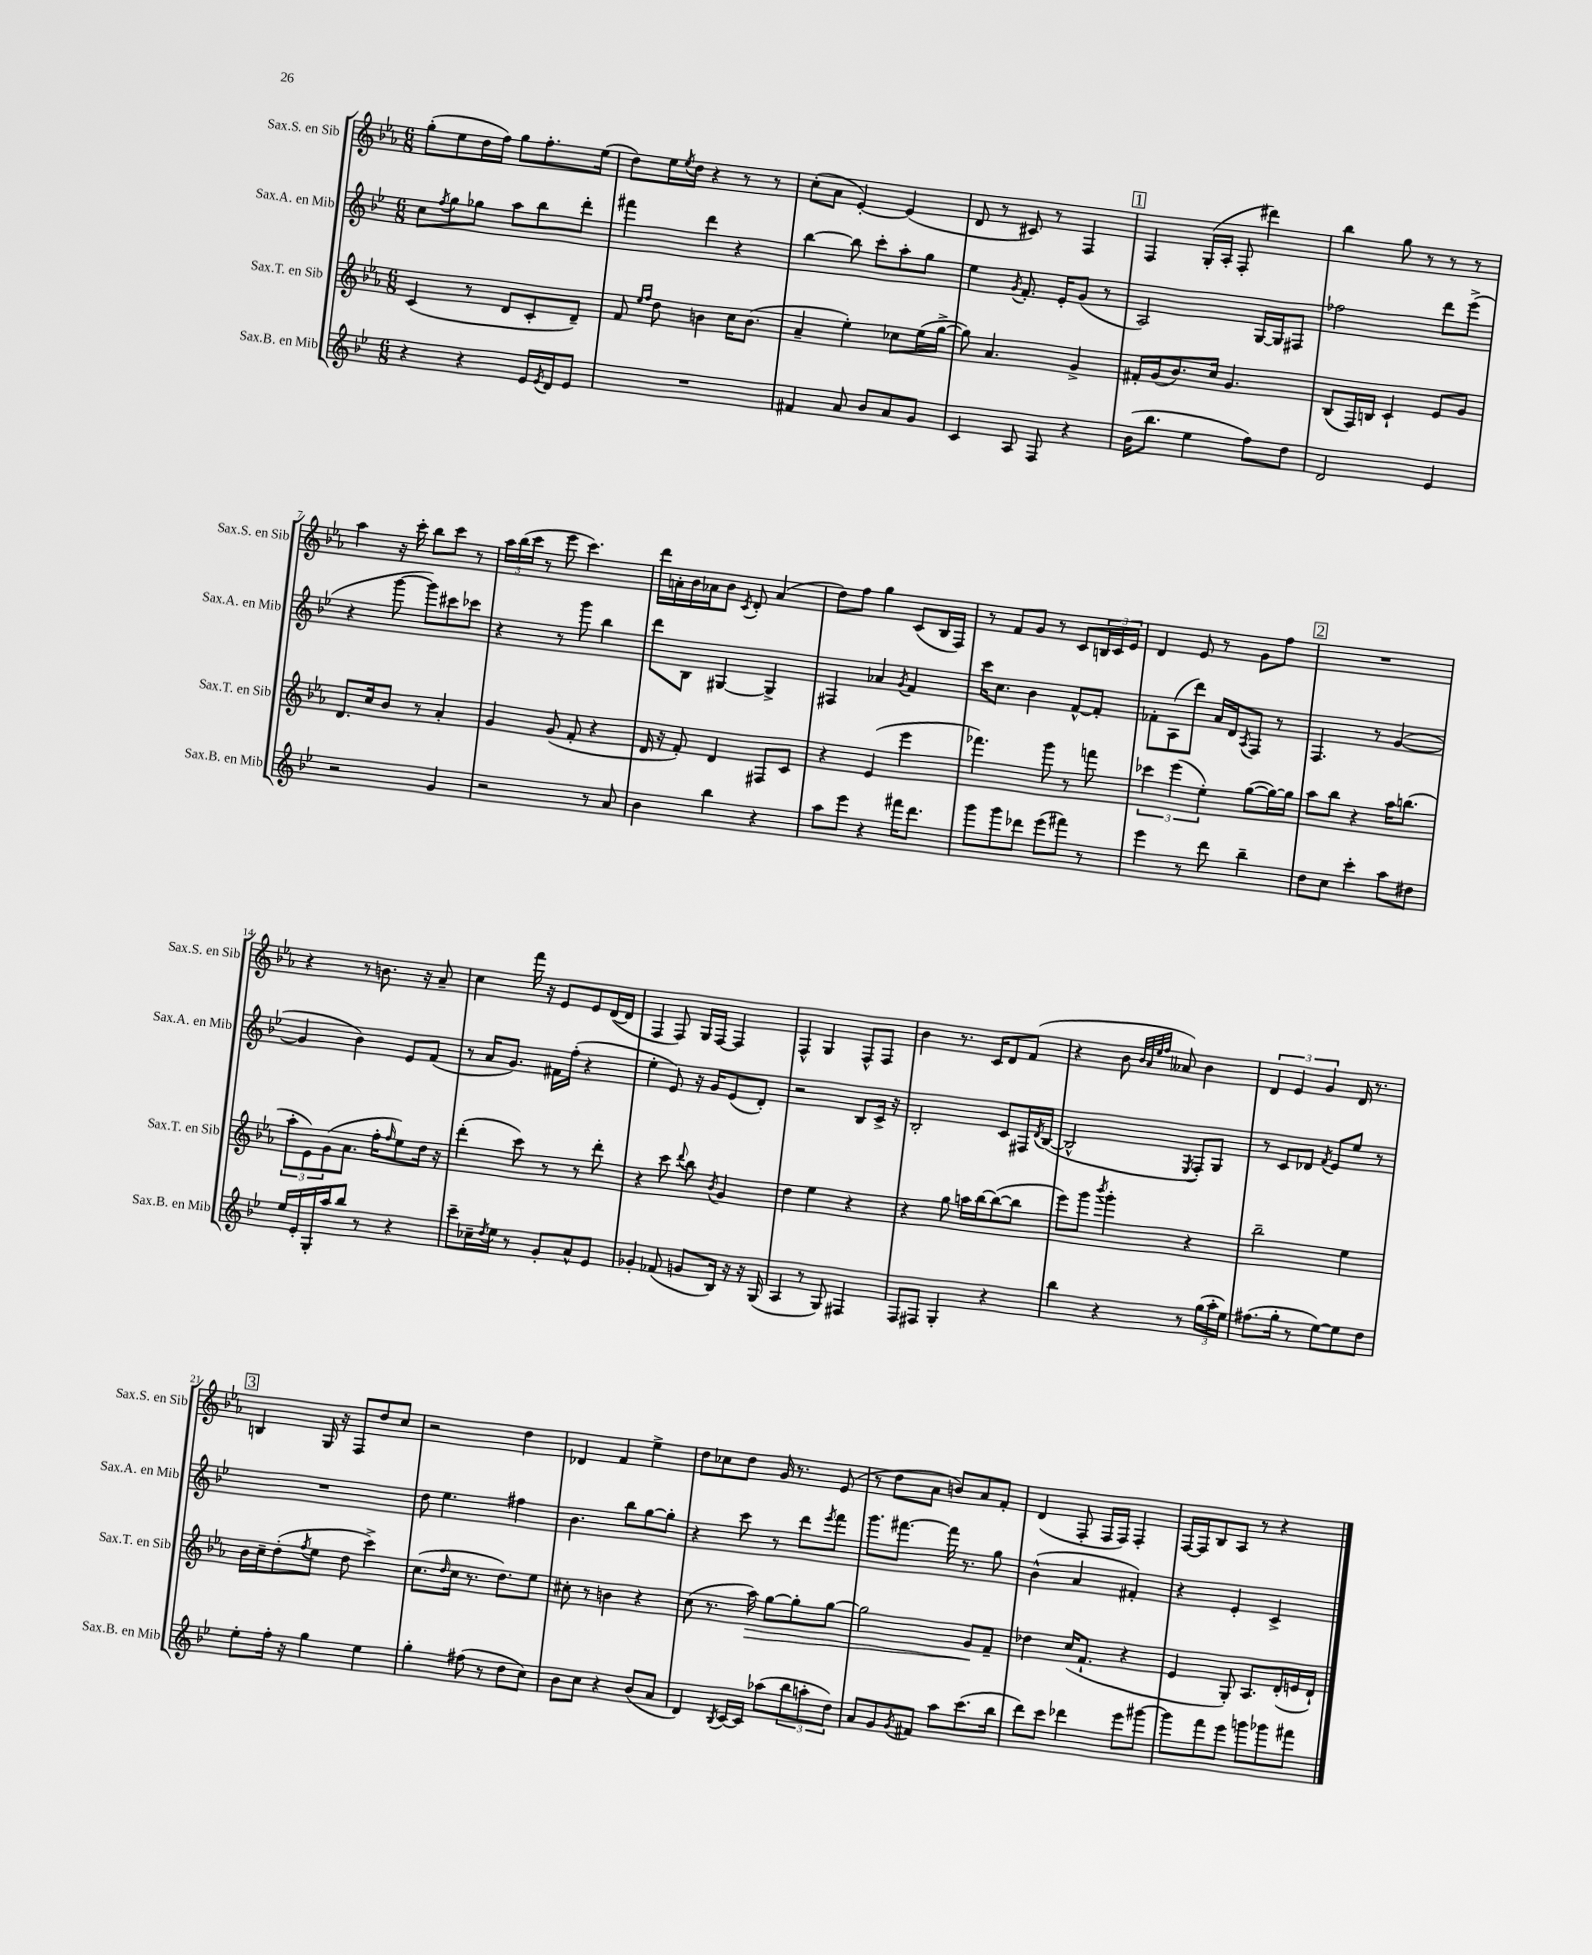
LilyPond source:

<<
\new StaffGroup <<
\new Staff = "s0" \with { instrumentName = "Sax.S. en Sib" shortInstrumentName = "Sax.S. en Sib" } {
    \clef treble \key ees \major \numericTimeSignature \time 6/8
    g''8-.( ees''8 d''16 f''16) g''8 f''8.-. ees''16( |
    d''8) ees''16 \acciaccatura { ees''8 } d''16 r4 r8 r8 |
    c''8-.( aes'8 ees'4~-.) ees'4( |
    d'8 r8 cis'8) r8 f4 |
    \mark \markup { \box "1" } f4 g16-.( aes16-. f8-. dis'''4) |
    bes''4 g''8 r8 r8 r8 |
    aes''4 r16 c'''16-. bes''8 c'''8 r8 |
    \tuplet 3/2 { aes''16 bes''16( c'''16 } r8 ees'''8 c'''4.) |
    d'''16 a'16-. bes'16 aes'16 bes'8 \acciaccatura { c'8 } d'8-. aes'4( |
    d''8) f''8 g''4 c'8( bes16 f16) |
    r8 f'8 g'8 r8 c'8 \tuplet 3/2 { b16 c'16 ees'16 } |
    d'4 ees'8 r8 g'8 f''8 |
    \mark \markup { \box "2" } R2. |
    r4 r8 b'8. r16 aes'8-- |
    c''4 f'''16 r16 ees'8 ees'8 d'16~( d'16 |
    f4 f8) g16 f16~ f4 |
    f4-^ g4 f8-^ f8 |
    bes'4 r8. c'16 d'8 f'8( |
    r4 bes'8 \grace { bes'32 aes'32 ees''32 f''32 } aeses'8) bes'4 |
    \tuplet 3/2 { d'4 ees'4 g'4 } d'16 r8. |
    \mark \markup { \box "3" } b4 g16 r16 f8 d''8 c''8 |
    r2 d''4 |
    des'4 f'4 ees''4-> |
    d''8 ces''8 d''8 g'16 r8. ees'8( |
    r8 d''8 aes'8 b'8) aes'8 f'8-. |
    d'4( f8-. f16 f16) f4-. |
    f16~ f16 bes8 aes8 r8 r4 \bar "|." |
}
\new Staff = "s1" \with { instrumentName = "Sax.A. en Mib" shortInstrumentName = "Sax.A. en Mib" } {
    \clef treble \key bes \major \numericTimeSignature \time 6/8
    c''8 \acciaccatura { f''8 } g''8 ges''8 a''8 bes''8 d'''8-. |
    fis'''4 d'''4 r4 |
    bes''4~ bes''8 c'''8-. a''8-. g''8 |
    ees''4 \acciaccatura { g'8 } f'8.-. ees'16-. g'8( r8 |
    \mark \markup { \box "1" } a2) g16~ g16 fis8 |
    fes''2 d'''8 ees'''8->( |
    r4 g'''8~ g'''8) cis'''8 ces'''8 |
    r4 r8 g'''8 bes''4 |
    d'''8 bes8 gis4~ gis4-> |
    fis4 aes'4 \acciaccatura { g'8 } f'4 |
    c'''16 c''8. bes'4 f'8~-^ f'8-. |
    fes'8-. a8( d'''8) a'16 d'16 \acciaccatura { a8 } f8 r8 |
    \mark \markup { \box "2" } f4. r8 g'4~( |
    g'4 bes'4) ees'8 f'8( |
    r8 a'16 g'8.) fis'16 f''16-.( r4 |
    ees''4-. ees'8) r16 g'16 ees'8( d'8-.) |
    r2 bes8 c'16-> r16 |
    bes2-. c'8 fis16 \acciaccatura { d'8 } bes16~( |
    bes2-^ \acciaccatura { ees8 } f8-.) g8 |
    r8 c'8 des'8 \acciaccatura { f'8 } ees'8 ees''8 r8 |
    \mark \markup { \box "3" } R2. |
    d''8 ees''4. fis''4 |
    bes'4. bes''8 g''8~ g''8-. |
    r4 c'''8 r8 d'''8 \acciaccatura { ees'''8 } f'''8 |
    g'''8. fis'''8.~ fis'''16 r8. g''8 |
    bes'4-^( a'4 fis'4-.) |
    r4 ees'4-. c'4-> \bar "|." |
}
\new Staff = "s2" \with { instrumentName = "Sax.T. en Sib" shortInstrumentName = "Sax.T. en Sib" } {
    \clef treble \key ees \major \numericTimeSignature \time 6/8
    c'4( r8 d'8 c'8-. d'8--) |
    f'8 \grace { ees''16 f''16 } d''8 b'4 c''16 b'8.( |
    aes'4-- ees''4-.) ces''8 ees''16( g''16~-> |
    g''8) aes'4. g'4-> |
    \mark \markup { \box "1" } fis'16-. g'16( bes'8.) c''16 g'4. |
    bes8( f16) b16 c'4-! ees'8 g'8 |
    d'8. c''16 bes'8 r8 aes'4-. |
    g'4 g'8( f'8-. r4 |
    d'16 r16 f'8-.) d'4 fis8 c'8 |
    r4 ees'4( ees'''4 |
    fes'''4.) g'''8 r8 f'''8 |
    \tuplet 3/2 { ces'''4 ees'''4( ees''4-.) } g''8~( g''16~) g''16 |
    \mark \markup { \box "2" } aes''8 bes''8 r4 aes''16 b''8.( |
    \tuplet 3/2 { aes''8-. ees'8) g'8( } aes'8. f''16-. \grace { f''16 } ees''8) d''16 r16 |
    d'''4-.( c'''8) r8 r8 d'''8-. |
    r4 c'''8 \appoggiatura { d'''8 } bes''8 \acciaccatura { bes'8 } g'4 |
    d''4 ees''4 r4 |
    r4 g''8 a''16 bes''16~ bes''8~( bes''8 |
    ees'''8) g'''8 \acciaccatura { bes'''8 } g'''4-. r4 |
    bes''2-- ees''4 |
    \mark \markup { \box "3" } bes'16 c''16-- d''8-.( \acciaccatura { f''8 } ees''8 d''8 c'''4->) |
    c''8.( \grace { d''16 } c''16 r8. d''8.) ees''8 |
    cis''8-. r8 b'4 r4 |
    c''8( r8. aes''16\>) g''8~ g''8-. g''8~ |
    g''2 g'8\! f'8-- |
    des''4 c''16( f'8.-! r4 |
    ees'4 g8-.) aes8. d'16-.( e'16 d'16-!) \bar "|." |
}
\new Staff = "s3" \with { instrumentName = "Sax.B. en Mib" shortInstrumentName = "Sax.B. en Mib" } {
    \clef treble \key bes \major \numericTimeSignature \time 6/8
    r4 r4 ees'16 \acciaccatura { ees'8 } d'16 ees'8 |
    R2. |
    fis'4 a'8 bes'8 a'8 g'8 |
    c'4 a8 f8 r4 |
    \mark \markup { \box "1" } bes'16( bes''8. ees''4 f''8) d''8 |
    d'2 ees'4 |
    r2 g'4 |
    r2 r8 a'8 |
    bes'4 bes''4 r4 |
    a''8 ees'''8 r4 fis'''16 d'''8. |
    g'''8 g'''8 des'''8 ees'''8( fis'''8) r8 |
    ees'''4 r8 d'''8 bes''4-- |
    \mark \markup { \box "2" } d''8 c''8 c'''4-. a''8 dis''8 |
    ees''16 ees'16-. g16-. a''16 bes''8 r8 r4 |
    c'''8-- ces''16-- \acciaccatura { d''8 } ees''16 r8 g'8-. a'8-^ ees'8 |
    ges'4-. fes'8( g'8 bes16) r16 r16 g16( |
    a4 r8 g8) fis4 |
    f8 fis8 g4-. r4 |
    bes''4 r4 r8 \tuplet 3/2 { g''16( a''16-. ees''16) } |
    fis''8.( g''16-. r8 ees''8~) ees''8 d''8 |
    \mark \markup { \box "3" } ees''8-. f''16-. r16 g''4 ees''4 |
    g''4-. fis''8( r8 d''8 c''8) |
    bes'8 c''8 r4 bes'8( a'8 |
    d'4) \acciaccatura { bes8 } c'16~ c'16 aes''8( \tuplet 3/2 { bes''8 a''8-. d''8) } |
    a'8 g'8 \acciaccatura { g'8 } fis'8 a''8 c'''8.( bes''16 |
    d'''8) c'''8 des'''4 ees'''8 gis'''8~ |
    gis'''8 f'''8 ees'''8 g'''8 ges'''8 fis'''8 \bar "|." |
}
>>
>>
